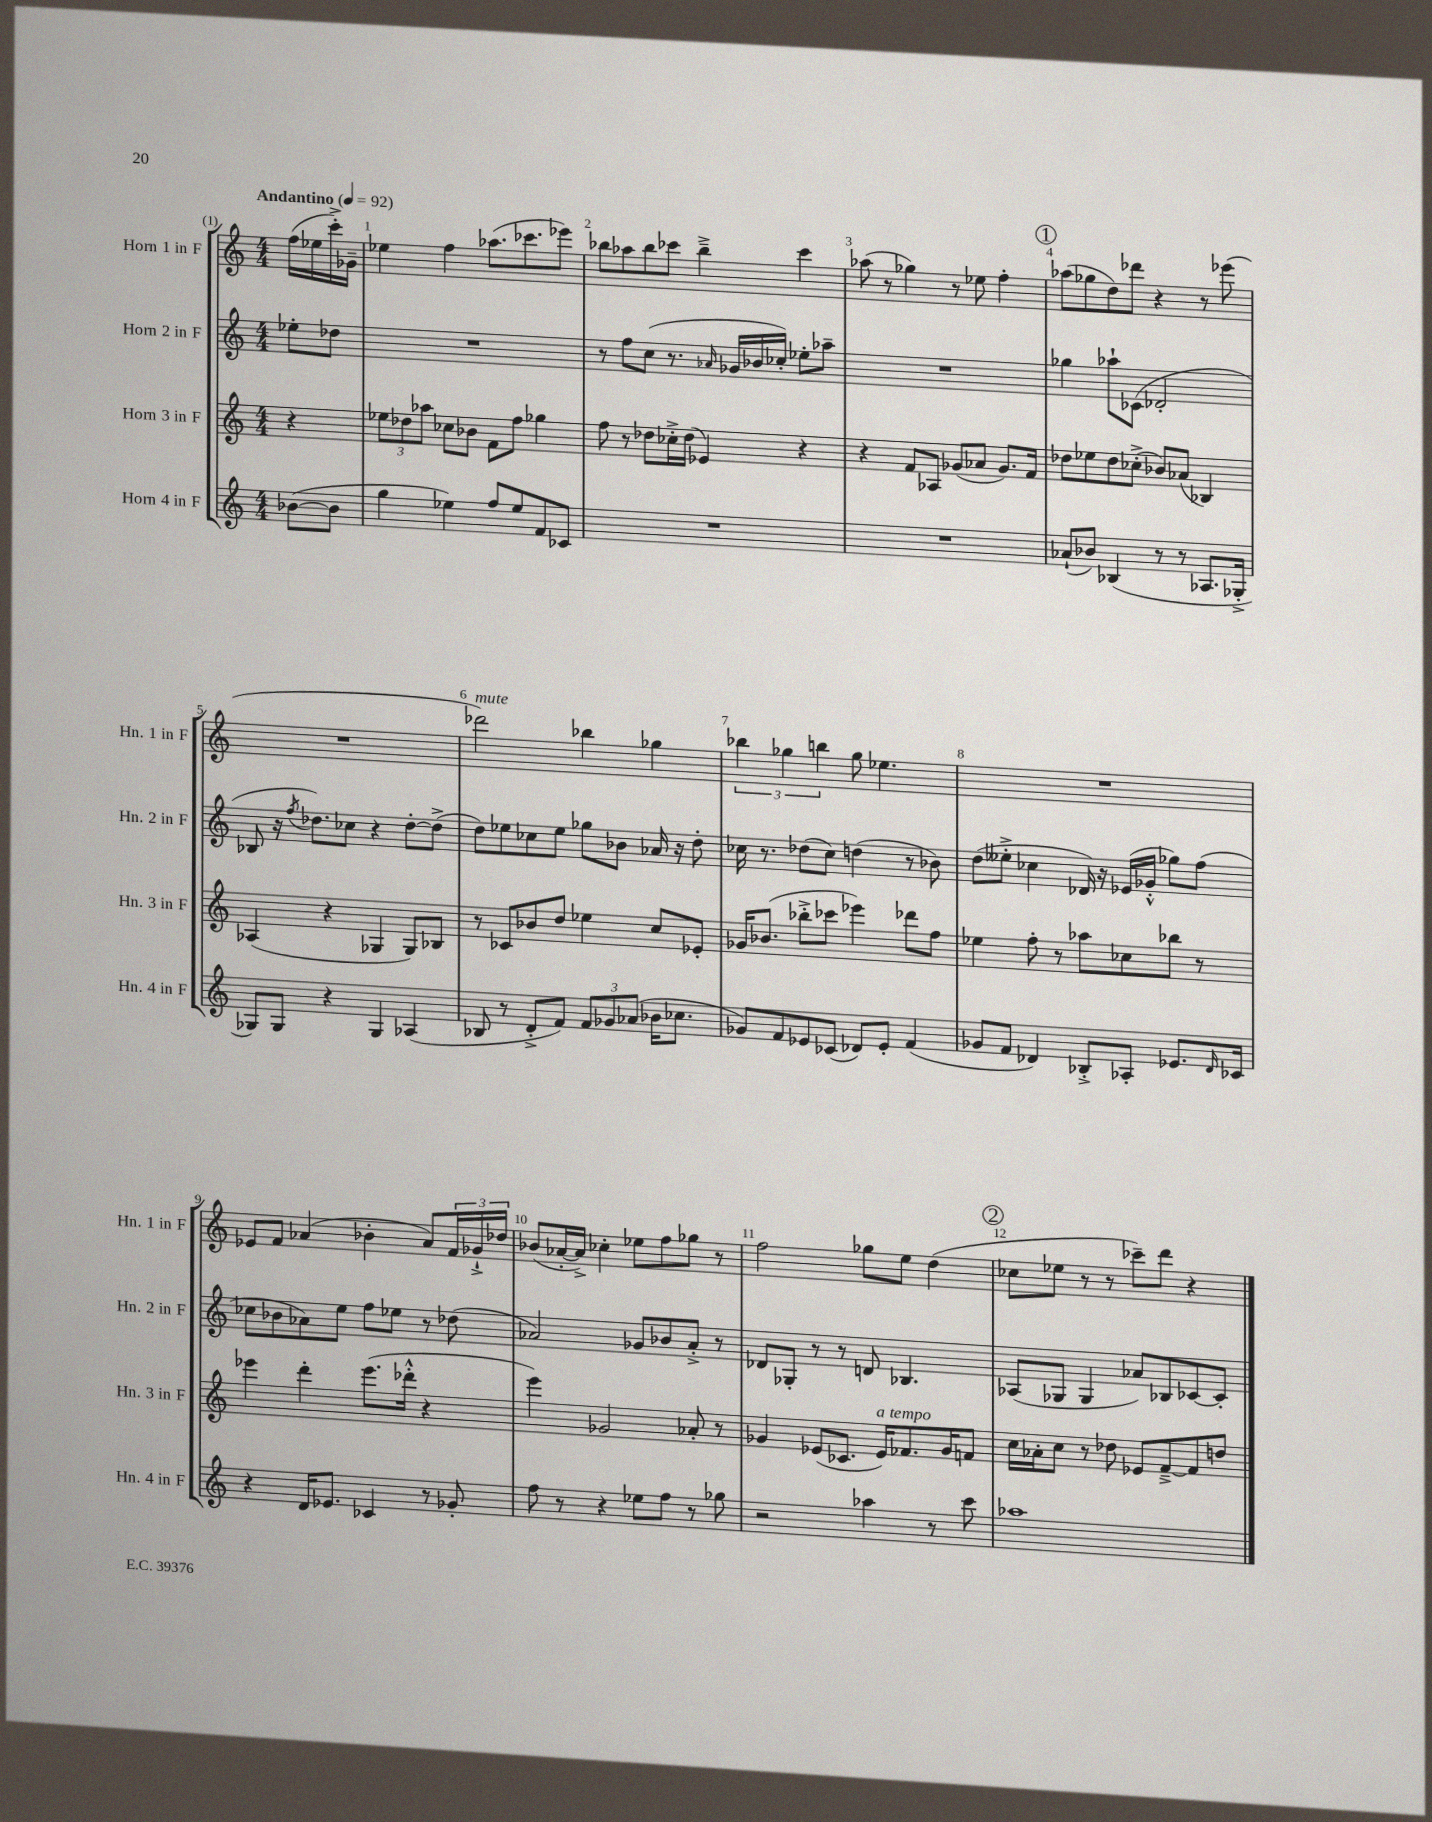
<<
\new StaffGroup <<
\new Staff = "s0" \with { instrumentName = "Horn 1 in F" shortInstrumentName = "Hn. 1 in F" } {
    \clef treble \key c \major \numericTimeSignature \time 4/4 \partial 4 \tempo "Andantino" 4 = 92
    f''16( ees''16 c'''16-.->) ges'16-- |
    ees''4 f''4 aes''8.( ces'''8. ees'''8) |
    bes''8 aes''8 bes''8 ces'''8 bes''4---> ces'''4 |
    aes''8( r8 ges''4) r8 ees''8 f''4-. |
    \mark \markup { \circle "1" } aes''8( ges''8 d''8) des'''8 r4 r8 ees'''8( |
    R1 |
    des'''2^\markup { \italic "mute" }) bes''4 ges''4 |
    \tuplet 3/2 { bes''4 ges''4 b''4 } ges''8 ees''4. |
    R1 |
    ees'8 f'8 aes'4( bes'4-. aes'8) \tuplet 3/2 { f'16 ges'16-!-> des''16 } |
    bes'8( aes'16~-. aes'16->) ces''4-. ees''8 f''8 ges''8 r8 |
    f''2 ges''8 e''8 d''4( |
    \mark \markup { \circle "2" } ces''8 ees''8 r8 r8 ces'''8--) d'''8 r4 \bar "|." |
}
\new Staff = "s1" \with { instrumentName = "Horn 2 in F" shortInstrumentName = "Hn. 2 in F" } {
    \clef treble \key c \major \numericTimeSignature \time 4/4 \partial 4
    ees''8-. des''8 |
    R1 |
    r8 f''8 c''8( r8. \grace { aes'16 } ges'16 bes'16 ces''16-.) ees''8-. aes''8-- |
    R1 |
    \mark \markup { \circle "1" } ges''4 aes''8-! ces'8( des'2-. |
    bes8 r16 \acciaccatura { f''8 } des''8.) ces''8 r4 des''8~-. des''8->( |
    d''8) ees''8 ces''8 ees''8 ges''8 bes'8 aes'16 r16 d''8-. |
    ces''16 r8. des''8( ces''8) d''4( r8 bes'8) |
    d''8( eeses''8-.-> ces''4 des'16) r16 ees'16( ges'16-.-^ ges''8) f''8( |
    ces''8 bes'8 aes'8) e''8 f''8 ees''8 r8 des''8( |
    aes'2) ges'8 bes'8 aes'8-.-> r8 |
    des'8 ges8-. r8 r8 d'8 bes4. |
    \mark \markup { \circle "2" } aes8( ges8 ges4 aes'8) bes8 ces'8~ ces'8-. \bar "|." |
}
\new Staff = "s2" \with { instrumentName = "Horn 3 in F" shortInstrumentName = "Hn. 3 in F" } {
    \clef treble \key c \major \numericTimeSignature \time 4/4 \partial 4
    r4 |
    \tuplet 3/2 { ees''8 des''8 aes''8 } ces''8 bes'8 f'8 f''8 ges''4 |
    f''8 r8 des''8 ces''16-.-> des''16( ees'4) r4 |
    r4 f'8 aes8 ges'8( aes'8 ges'8.) f'16 |
    \mark \markup { \circle "1" } des''8 ees''8 des''8 ces''8-.->( bes'8) aes'8( bes4) |
    aes4( r4 ges4 ges8) bes8 |
    r8 ces'8 bes'8 d''8 ees''4 c''8 ees'8-. |
    ges'16 bes'8.( bes''8-.-> ces'''8 ees'''4) des'''8 f''8 |
    ees''4 f''8-. r8 aes''8 ces''8 bes''8 r8 |
    ees'''4 d'''4-. ees'''8.( des'''16-.-^ r4 |
    e'''4) ges'2 aes'8-. r8 |
    ges'4 ees'8( ces'8. ees'16^\markup { \italic "a tempo" }) fes'8. ges'16 f'8 |
    \mark \markup { \circle "2" } c''16 aes'16-. c''8 r8 des''8 ees'8 f'8~---> f'8 d''8 \bar "|." |
}
\new Staff = "s3" \with { instrumentName = "Horn 4 in F" shortInstrumentName = "Hn. 4 in F" } {
    \clef treble \key c \major \numericTimeSignature \time 4/4 \partial 4
    bes'8~( bes'8 |
    g''4 ees''4) f''8 ees''8 f'8 ces'8 |
    R1 |
    R1 |
    \mark \markup { \circle "1" } aes'8-!( bes'8) bes4( r8 r8 aes8. ges16-.-> |
    ges8) ges8 r4 ges4 aes4( |
    bes8 r8 d'8-.-> f'8) \tuplet 3/2 { f'8 ges'8 aes'8( } bes'16 ces''8. |
    ges'8) f'8 ees'8 ces'8( des'8) ees'8-. f'4( |
    ges'8 f'8 des'4) bes8-.-> aes8-. ees'8. \grace { des'16 } ces'16 |
    r4 d'16 ees'8. ces'4 r8 ges'8-. |
    f''8 r8 r4 ees''8 f''8 r8 ges''8 |
    r2 aes''4 r8 c'''8 |
    \mark \markup { \circle "2" } aes''1 \bar "|." |
}
>>
>>
\layout { \context { \Score \override BarNumber.break-visibility = ##(#f #t #t) barNumberVisibility = #all-bar-numbers-visible } }
